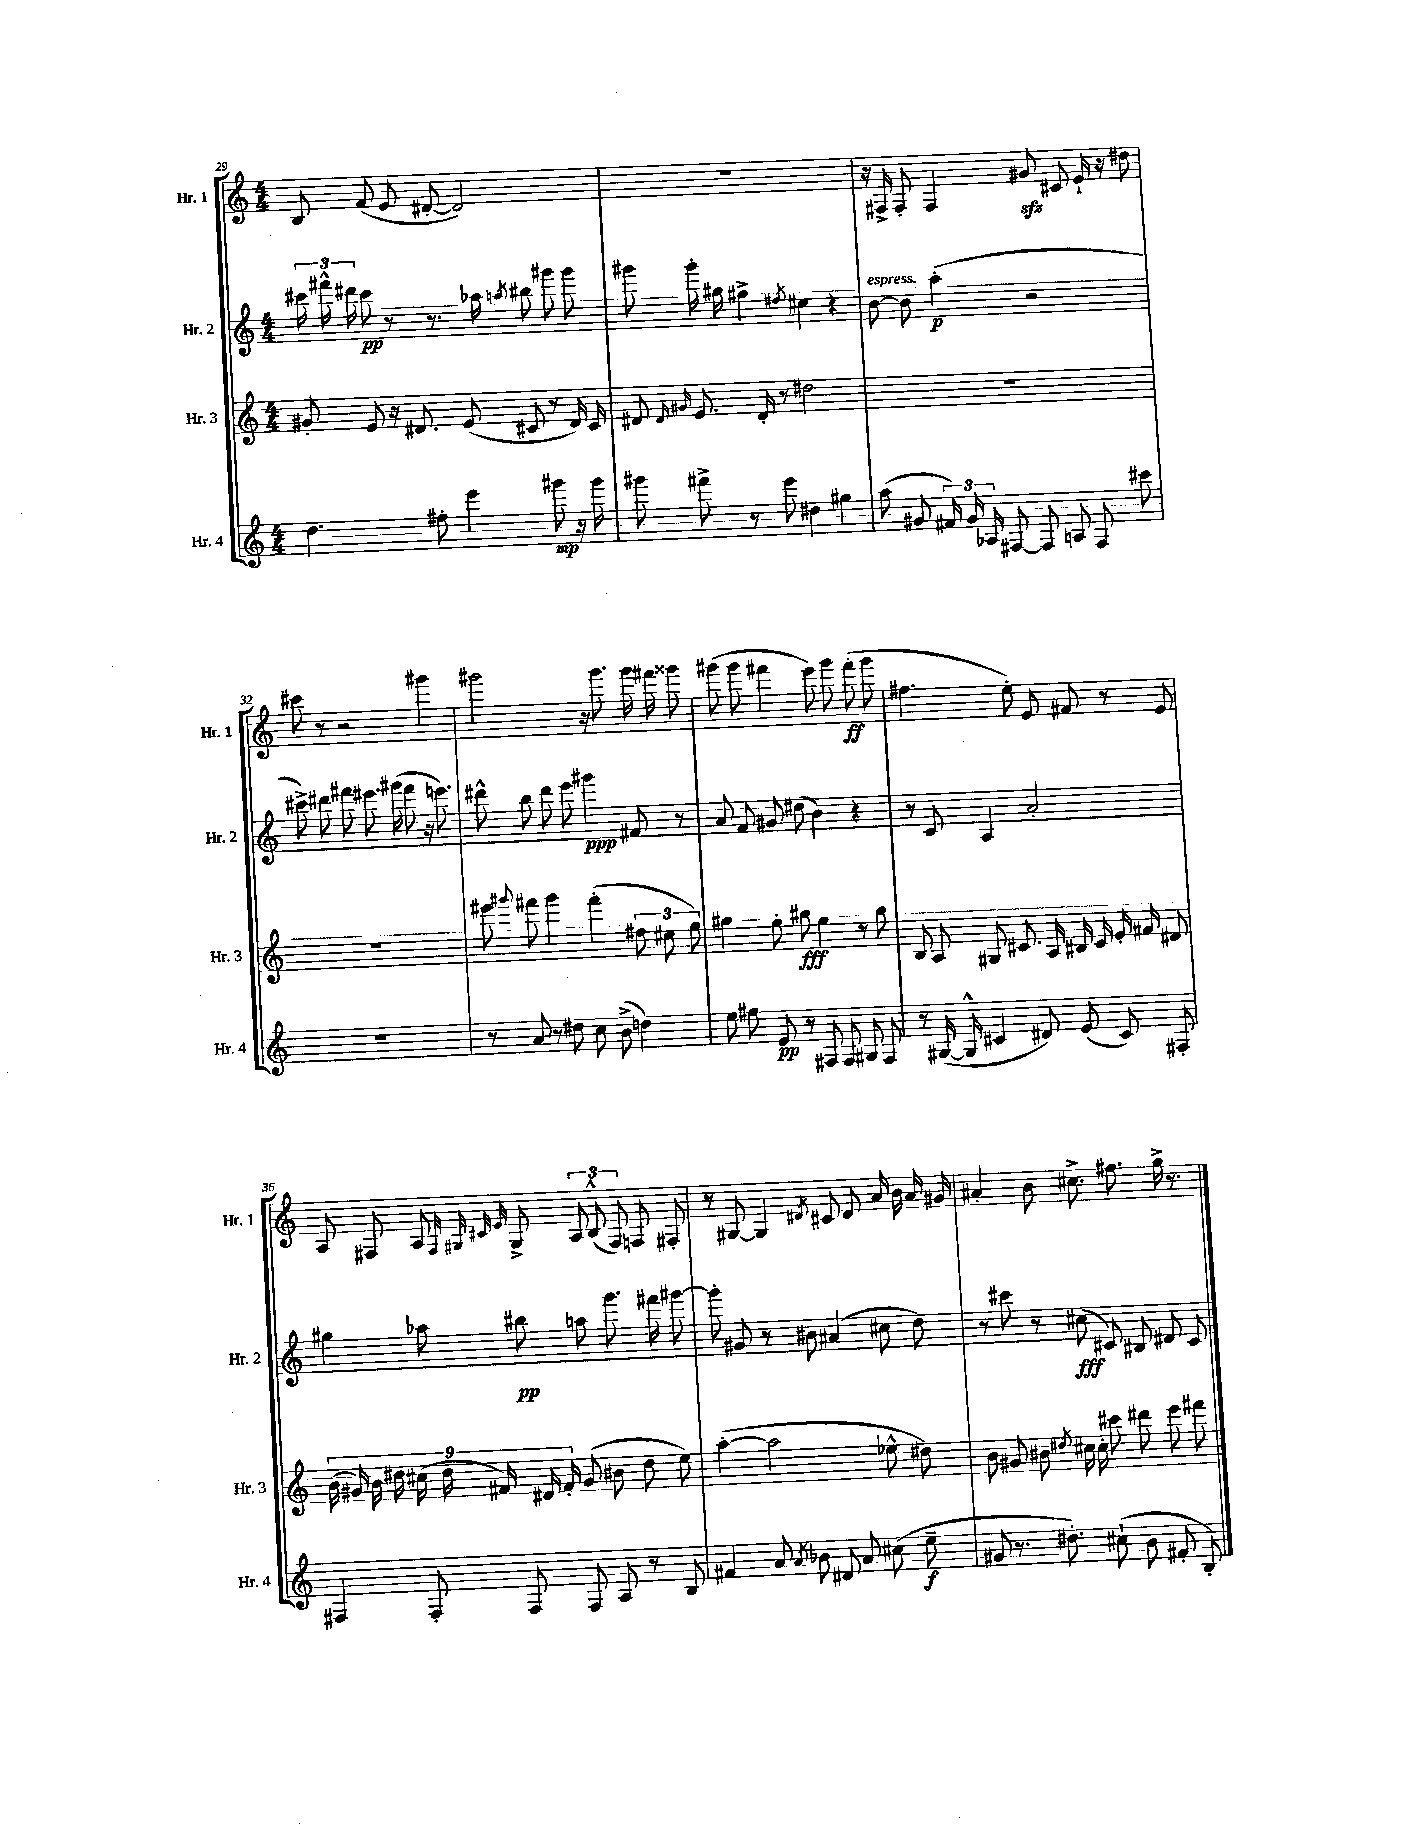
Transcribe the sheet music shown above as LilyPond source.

<<
\new StaffGroup <<
\new Staff = "s0" \with { instrumentName = "Hr. 1" shortInstrumentName = "Hr. 1" } {
    \clef treble \key c \major \numericTimeSignature \time 4/4
    \autoBeamOff b8 f'8( e'8 dis'8~-. dis'2) |
    R1 |
    r16 fis16-> fis8-. fis4 gis'8\sfz cis'8 e'16-! r16 dis''8 |
    cis'''8 r8 r2 gis'''4 |
    gis'''2 r16 gis'''8. gis'''16 fis'''16 gisis'''8 |
    gis'''8( gis'''8 fis'''4 e'''8) gis'''8 fis'''8-.\ff( gis'''8 |
    fis''4. e''8-.) e'8 fis'8 r8 e'8 |
    a8 fis8 a8 \grace { fis32 gis32 cis'32 e'32 } gis8-> \tuplet 3/2 { a8 b8-^( fis8) } f8 fis8-. |
    r8 gis8~ gis4 \acciaccatura { dis'8 } cis'8 dis'8 a'16 b'16 a'16 gis'16 |
    ais'4-. b'8 cis''8.-> fis''8. g''16-> r8. \bar "|." |
}
\new Staff = "s1" \with { instrumentName = "Hr. 2" shortInstrumentName = "Hr. 2" } {
    \clef treble \key c \major \numericTimeSignature \time 4/4
    \autoBeamOff \tuplet 3/2 { cis'''16 fis'''16-^ dis'''16 } cis'''8\pp r8 r8. aes''16 \acciaccatura { a''8 } bis''8 gis'''8 gis'''8 |
    gis'''8 gis'''16-. gis''16 fis''4-> \acciaccatura { dis''8 } cis''4 r4 |
    b'8~^\markup { \italic "espress." } b'8 a''4-.\p( r2 |
    cis'''8->) dis'''8 fis'''8 eis'''8. gis'''16( fis'''8 r16 e'''8.) |
    dis'''8-^ b''8 dis'''8 e'''8 gis'''4\ppp fis'8 r8 |
    a'8 f'8 gis'8 dis''8( b'4) r4 |
    r8 c'8 a4 a'2-. |
    gis''4 aes''8 bis''8\pp a''8 g'''8. fis'''16 gis'''8~ |
    gis'''8-. gis'8 r8 bis'8 ais'4( cis''8 d''8) |
    r8 cis'''8 r8 cis''8\fff( cis'8) bis8 dis'8 cis'8 \bar "|." |
}
\new Staff = "s2" \with { instrumentName = "Hr. 3" shortInstrumentName = "Hr. 3" } {
    \clef treble \key c \major \numericTimeSignature \time 4/4
    \autoBeamOff gis'8-. e'8 r16 dis'8. e'8( cis'8 r8 dis'16) cis'16 |
    dis'8 \grace { dis'16 gis'16 } e'8. dis'16-. r8 dis''2 |
    R1 |
    R1 |
    eis'''8 \appoggiatura { gis'''8 } fis'''8 gis'''4 fis'''4-.( \tuplet 3/2 { dis''8 cis''8 e''8) } |
    fis''4 e''8-. gis''8\fff e''4 r8 gis''8 |
    b8 a8 gis8 cis'8. a16 bis16 cis'16 e'16-. fis'16 dis'8 |
    \tuplet 9/8 { b'16( gis'16) b'16 dis''16 cis''16( dis''16 fis'16) dis'16 fis'16-. } gis'8( bis'8 dis''8 e''8) |
    a''4~-.( a''2 ees''8-^ dis''8) |
    b'8 gis'8 bis'8 \acciaccatura { dis''8 } cis''16 cis''16-. cis'''8 dis'''8 e'''8 fis'''8 \bar "|." |
}
\new Staff = "s3" \with { instrumentName = "Hr. 4" shortInstrumentName = "Hr. 4" } {
    \clef treble \key c \major \numericTimeSignature \time 4/4
    \autoBeamOff d''4. fis''8-. e'''4 gis'''8\mp r16 gis'''16 |
    gis'''8 fis'''8-> r8 e'''8 dis''4 gis''4 |
    a''8( gis'8 \tuplet 3/2 { fis'16) gis'16 aes16 } fis8~ fis8 a8 fis8 cis'''8 |
    R1 |
    r8 a'8 r8 dis''8 c''8 b'8->( d''4) |
    e''8 fis''8 e'8\pp r8 fis8 fis8 gis8 fis8 |
    r8 gis16~( gis16-^ cis'4 dis'8) e'8( cis'8) fis8-. |
    fis4 fis8-. fis8 fis8 a8 r8 b8 |
    fis'4 a'8 \acciaccatura { a'8 } bes'8 dis'8 a'8 cis''8( e''8--\f |
    gis'8 r8. dis''8.-.) cis''8-!( b'8 fis'8-. b8-.) \bar "|." |
}
>>
>>
\layout { \context { \Score currentBarNumber = #29 } }
